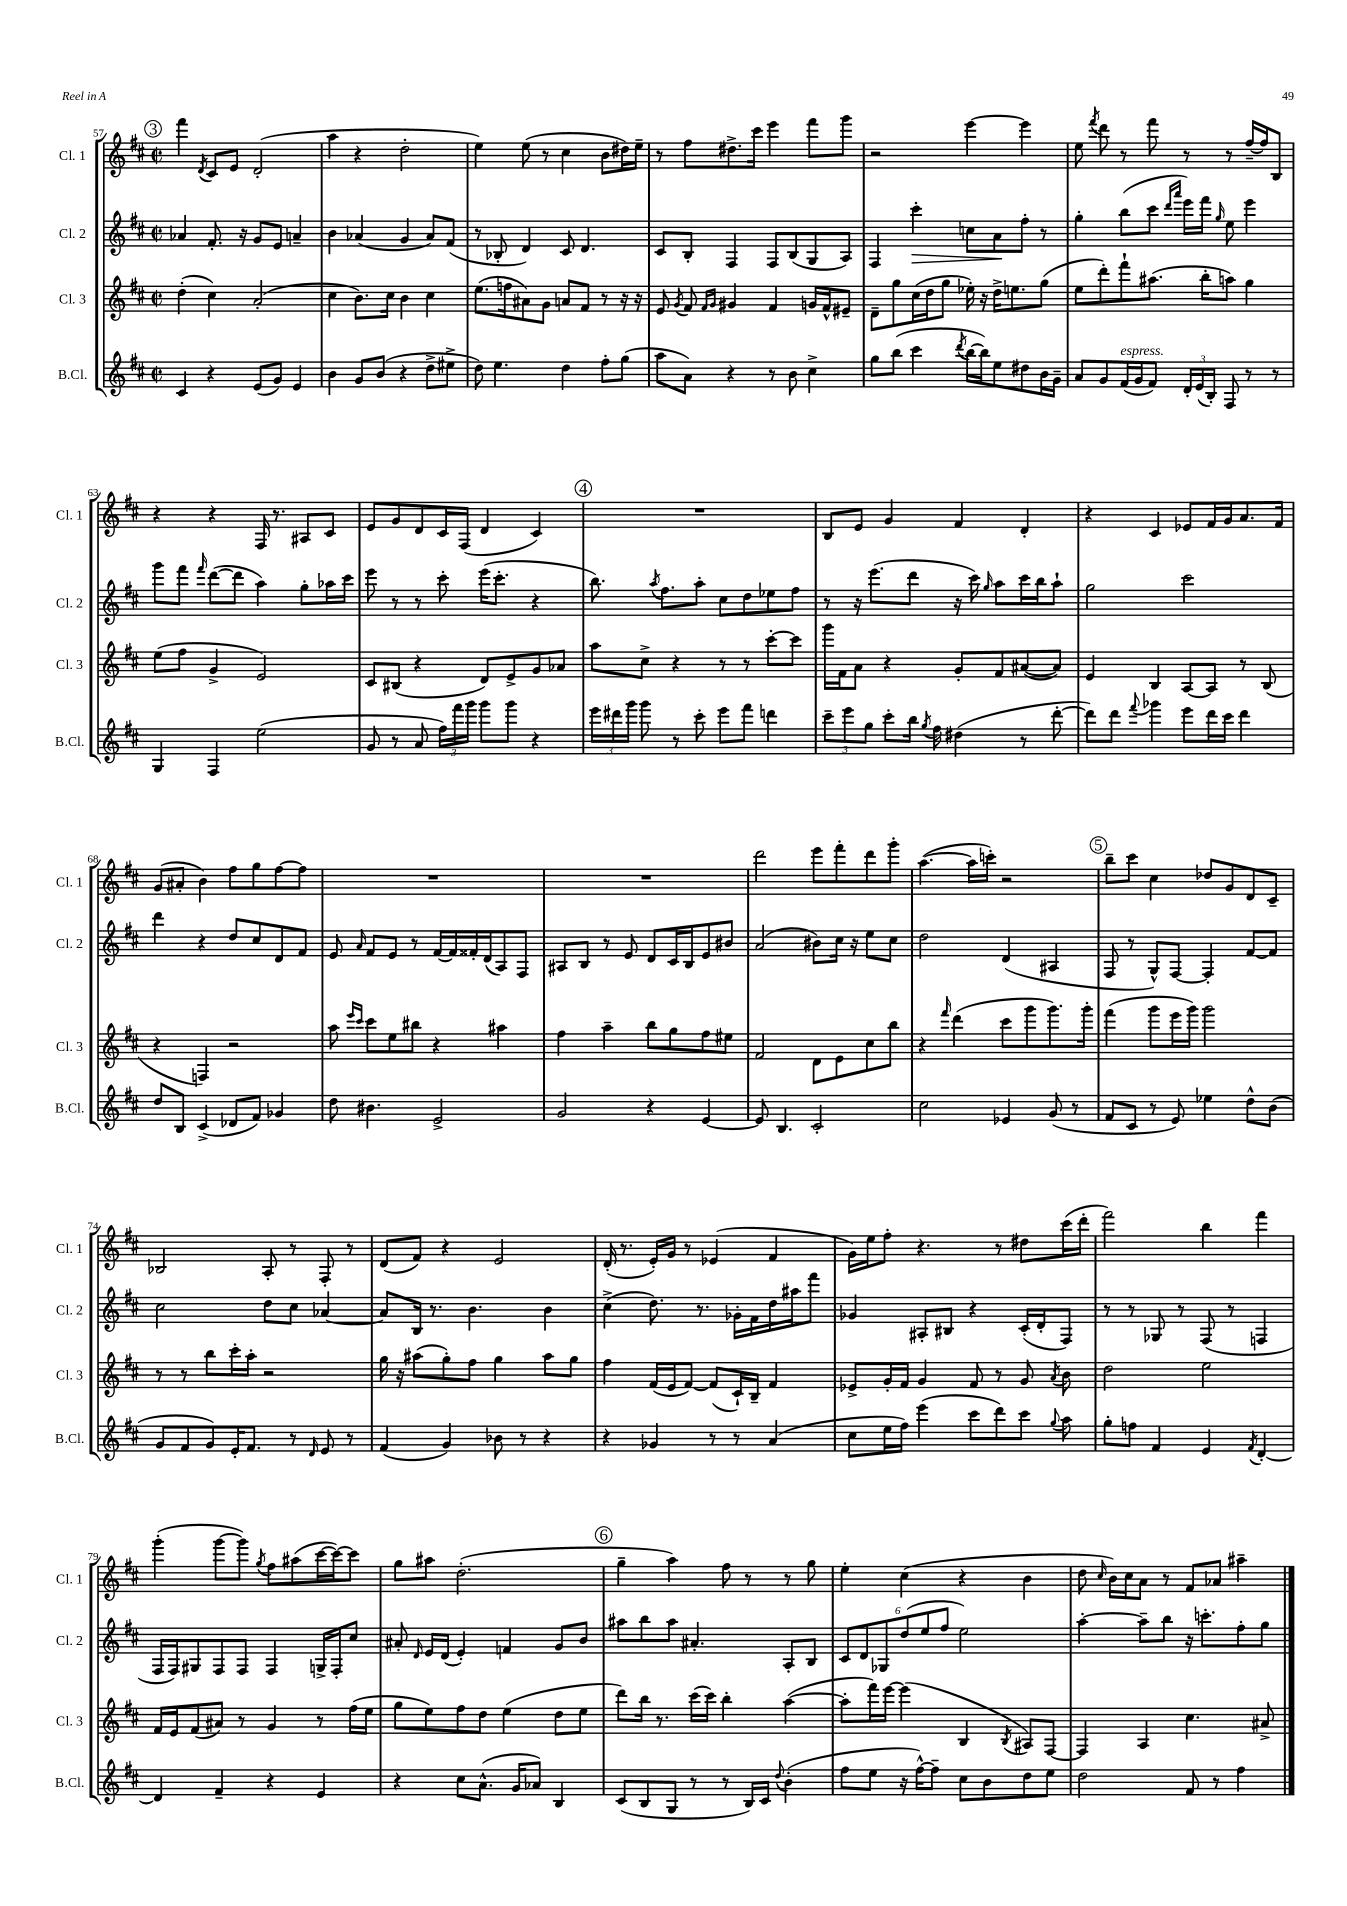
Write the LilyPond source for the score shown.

<<
\new StaffGroup <<
\new Staff = "s0" \with { instrumentName = "Cl. 1" shortInstrumentName = "Cl. 1" } {
    \clef treble \key d \major \defaultTimeSignature \time 2/2
    \autoBeamOff \mark \markup { \circle "3" } fis'''4 \acciaccatura { d'8 } cis'8[ e'8] d'2-.( |
    a''4 r4 d''2-. |
    e''4) e''8( r8 cis''4 b'8[ dis''16) e''16]-- |
    r8 fis''8[ dis''8.-> cis'''16] e'''4 fis'''8[ g'''8] |
    r2 e'''4~ e'''4 |
    e''8 \acciaccatura { fis'''8 } d'''8 r8 fis'''8 r8 r8 fis''16[~-- fis''16 b8] |
    r4 r4 fis16 r8. ais8[ cis'8] |
    e'8[ g'8 d'8 cis'16 fis16]( d'4 cis'4) |
    \mark \markup { \circle "4" } R1 |
    b8[ e'8] g'4 fis'4 d'4-. |
    r4 cis'4 ees'8[ fis'16 g'16 a'8. fis'16] |
    g'8[( ais'8]-. b'4) fis''8[ g''8 fis''8~ fis''8] |
    R1 |
    R1 |
    d'''2 e'''8[ fis'''8-. d'''8 g'''8]-. |
    a''4.~( a''16[ c'''16]-.) r2 |
    \mark \markup { \circle "5" } b''8[-- cis'''8] cis''4 des''8[ g'8 d'8 cis'8]-- |
    bes2 a8-. r8 fis8-. r8 |
    d'8[( fis'8]) r4 e'2 |
    d'16-.( r8. e'16[-.) g'16] r8 ees'4( fis'4 |
    g'16[) e''16 fis''8]-. r4. r8 dis''8[ cis'''16( d'''16]-. |
    fis'''2) b''4 fis'''4 |
    g'''4-.( g'''8[~ g'''8]) \acciaccatura { g''8 } fis''8[ ais''8( cis'''16~ cis'''16~) cis'''8] |
    g''8[ ais''8] d''2.-.( |
    \mark \markup { \circle "6" } g''4-- a''4) fis''8 r8 r8 g''8 |
    e''4-. cis''4( r4 b'4 |
    d''8 \grace { cis''16 } b'16[) cis''16 a'8] r8 fis'8[ aes'8] ais''4-- \bar "|." |
}
\new Staff = "s1" \with { instrumentName = "Cl. 2" shortInstrumentName = "Cl. 2" } {
    \clef treble \key d \major \defaultTimeSignature \time 2/2
    \autoBeamOff \mark \markup { \circle "3" } aes'4 fis'8.-. r16 g'8[ e'8] a'4-- |
    b'4 aes'4( g'4 aes'8[) fis'8]( |
    r8 bes8-. d'4) cis'8 d'4. |
    cis'8[ b8]-. fis4 fis8[ b8( g8 a8]) |
    fis4 cis'''4-.\> c''8[ a'8\! fis''8]-. r8 |
    g''4-. b''8[( cis'''8] \grace { d'''16[ a'''16] } e'''16[) fis'''16] \grace { g''16 } e''8 e'''4 |
    g'''8[ fis'''8] \grace { fis'''16 } d'''8[~( d'''8] a''4) g''8[-. aes''16 cis'''16] |
    e'''8 r8 r8 cis'''8-. e'''16[( cis'''8.]-. r4 |
    \mark \markup { \circle "4" } b''8.) \acciaccatura { a''8 } fis''8.[ a''8]-. cis''8[ d''8 ees''8 fis''8] |
    r8 r16 e'''8.[( d'''8] r16 cis'''16) \grace { g''16 } a''8[ cis'''16 b''16 a''8]-! |
    g''2 cis'''2 |
    d'''4 r4 d''8[ cis''8 d'8 fis'8] |
    e'8 \grace { a'16 } fis'8[ e'8] r8 fis'16[~ fis'16 fisis'16-. d'16( a8) fis8] |
    ais8[ b8] r8 e'8 d'8[ cis'16 b16 e'8 bis'8] |
    a'2( bis'8[) cis''16] r16 e''8[ cis''8] |
    d''2 d'4( ais4 |
    \mark \markup { \circle "5" } fis8 r8 g8[-^) fis8]~ fis4-. fis'8[~ fis'8] |
    cis''2 d''8[ cis''8] aes'4~ |
    aes'8[ b16] r8. b'4. b'4 |
    cis''4->( d''8.) r8. ges'16[-. fis'16 d''16 ais''16 fis'''8] |
    ges'4 ais8[-. bis8] r4 cis'16[-.( d'16-. fis8]) |
    r8 r8 ges8 r8 fis8( r8 f4 |
    fis16[ fis16) gis8 fis8 fis8] fis4 g16[-> fis16-. cis''8] |
    ais'8-. \grace { d'16 } e'16[ d'16]( e'4-.) f'4 g'8[ b'8] |
    \mark \markup { \circle "6" } ais''8[ b''8 ais''8] ais'4.-. a8[-. b8] |
    \tuplet 6/4 { cis'8[ d'8 ges8 d''8( e''8 fis''8] } e''2) |
    a''4~-. a''8[-- b''8] r16 c'''8.[-. fis''8-. g''8] \bar "|." |
}
\new Staff = "s2" \with { instrumentName = "Cl. 3" shortInstrumentName = "Cl. 3" } {
    \clef treble \key d \major \defaultTimeSignature \time 2/2
    \autoBeamOff \mark \markup { \circle "3" } d''4-.( cis''4) a'2-.( |
    cis''4 b'8.[) cis''16] b'4 cis''4 |
    e''8.[( f''16 ais'8) g'8] a'8[ fis'8] r8 r16 r16 |
    e'8 \acciaccatura { g'8 } fis'8 \grace { fis'16[ g'16] } gis'4 fis'4 g'16[ fis'16-^ eis'8]-- |
    d'8[-- g''8 cis''16( d''16 g''8] ees''16-.) r16 d''16[-> e''8. g''8]( |
    e''8[ d'''8-.) fis'''8-! ais''8.]( b''16[-. a''8]) g''4 |
    e''8[( fis''8] g'4-> e'2) |
    cis'8[ bis8]( r4 d'8[) e'8-> g'8 aes'8] |
    \mark \markup { \circle "4" } a''8[ cis''8]-> r4 r8 r8 cis'''8[~-. cis'''8] |
    g'''16[ fis'16 a'8] r4 g'8[-. fis'8 ais'8~( ais'8]) |
    e'4 b4 a8[~ a8] r8 b8( |
    r4 f4) r2 |
    a''8 \grace { e'''16[ cis'''16] } cis'''8[ e''8 bis''8] r4 ais''4 |
    fis''4 a''4-- b''8[ g''8 fis''8 eis''8] |
    fis'2 d'8[ e'8 cis''8 b''8] |
    r4 \grace { fis'''16 } d'''4( cis'''8[ g'''8 g'''8.) g'''16]-. |
    \mark \markup { \circle "5" } fis'''4( g'''8[ e'''16 g'''16]) g'''2 |
    r8 r8 b''8[ cis'''16-. a''16]-. r2 |
    g''16 r16 ais''8[( g''8-.) fis''8] g''4 ais''8[ g''8] |
    fis''4 fis'16[( e'16 fis'8]~) fis'8[( cis'16-!) b16]-- fis'4 |
    ees'8[-> g'16-. fis'16] g'4 fis'8 r8 g'8 \acciaccatura { a'8 } b'8 |
    d''2 e''2 |
    fis'16[ e'16 fis'8( ais'8]) r8 g'4 r8 fis''16[( e''16] |
    g''8[ e''8) fis''8 d''8] e''4( d''8[ e''8] |
    \mark \markup { \circle "6" } d'''8[) b''16] r8. cis'''16[( cis'''16]) b''4-. a''4~( |
    a''8[-. fis'''16) e'''16]~ e'''4( b4 \acciaccatura { b8 } ais8[) fis8]~ |
    fis4 a4 cis''4. ais'8-> \bar "|." |
}
\new Staff = "s3" \with { instrumentName = "B.Cl." shortInstrumentName = "B.Cl." } {
    \clef treble \key d \major \defaultTimeSignature \time 2/2
    \autoBeamOff \mark \markup { \circle "3" } cis'4 r4 e'8[( g'8]) e'4 |
    b'4 g'8[ b'8]( r4 d''8[-> eis''8]-> |
    d''8) e''4. d''4 fis''8[-. g''8]( |
    a''8[ a'8]) r4 r8 b'8 cis''4-> |
    g''8[ b''8]( cis'''4 \acciaccatura { d'''8 } b''16[~ b''16) e''8 dis''8 b'16 g'16]-- |
    a'8[ g'8 fis'16^\markup { \italic "espress." }( g'16 fis'8]) \tuplet 3/2 { d'16[-. e'16( b16]-.) } fis8 r8 r8 |
    g4 fis4 e''2( |
    g'8 r8 a'8 \tuplet 3/2 { fis''16[) fis'''16 g'''16] } g'''8[ g'''8] r4 |
    \mark \markup { \circle "4" } \tuplet 3/2 { e'''16[ dis'''16 g'''16] } g'''8 r8 cis'''8-. e'''8[ fis'''8] d'''4 |
    \tuplet 3/2 { cis'''8[-- e'''8 g''8] } cis'''8[-. b''16] \acciaccatura { g''8 } fis''16 dis''4( r8 d'''8~-. |
    d'''8[) d'''8] \appoggiatura { fis'''8 } ges'''4 e'''8[ d'''16 cis'''16] d'''4 |
    d''8[ b8] cis'4->( des'8[ fis'8]) ges'4 |
    d''8 bis'4. e'2-> |
    g'2 r4 e'4~ |
    e'8 b4. cis'2-. |
    cis''2 ees'4 g'8( r8 |
    \mark \markup { \circle "5" } fis'8[ cis'8] r8 e'8) ees''4 d''8[-^ b'8]( |
    g'8[ fis'8 g'8) e'16-. fis'8.] r8 \grace { d'16 } e'8 r8 |
    fis'4( g'4) bes'8 r8 r4 |
    r4 ges'4 r8 r8 a'4( |
    cis''8[ e''16 fis''16]) e'''4( cis'''8[ d'''8) cis'''8] \appoggiatura { g''8 } a''8 |
    g''8[-. f''8] fis'4 e'4 \acciaccatura { fis'8 } d'4~-. |
    d'4 fis'4-- r4 e'4 |
    r4 cis''8[ a'8.]-^( g'16[ aes'8]) b4 |
    \mark \markup { \circle "6" } cis'8[( b8 g8] r8 r8 b16[) cis'16] \appoggiatura { d''8 } b'4-.( |
    fis''8[ e''8] r16 fis''16[~-^) fis''8]-- cis''8[ b'8 d''8 e''8] |
    d''2 fis'8 r8 fis''4 \bar "|." |
}
>>
>>
\layout { \context { \Score currentBarNumber = #57 } }
